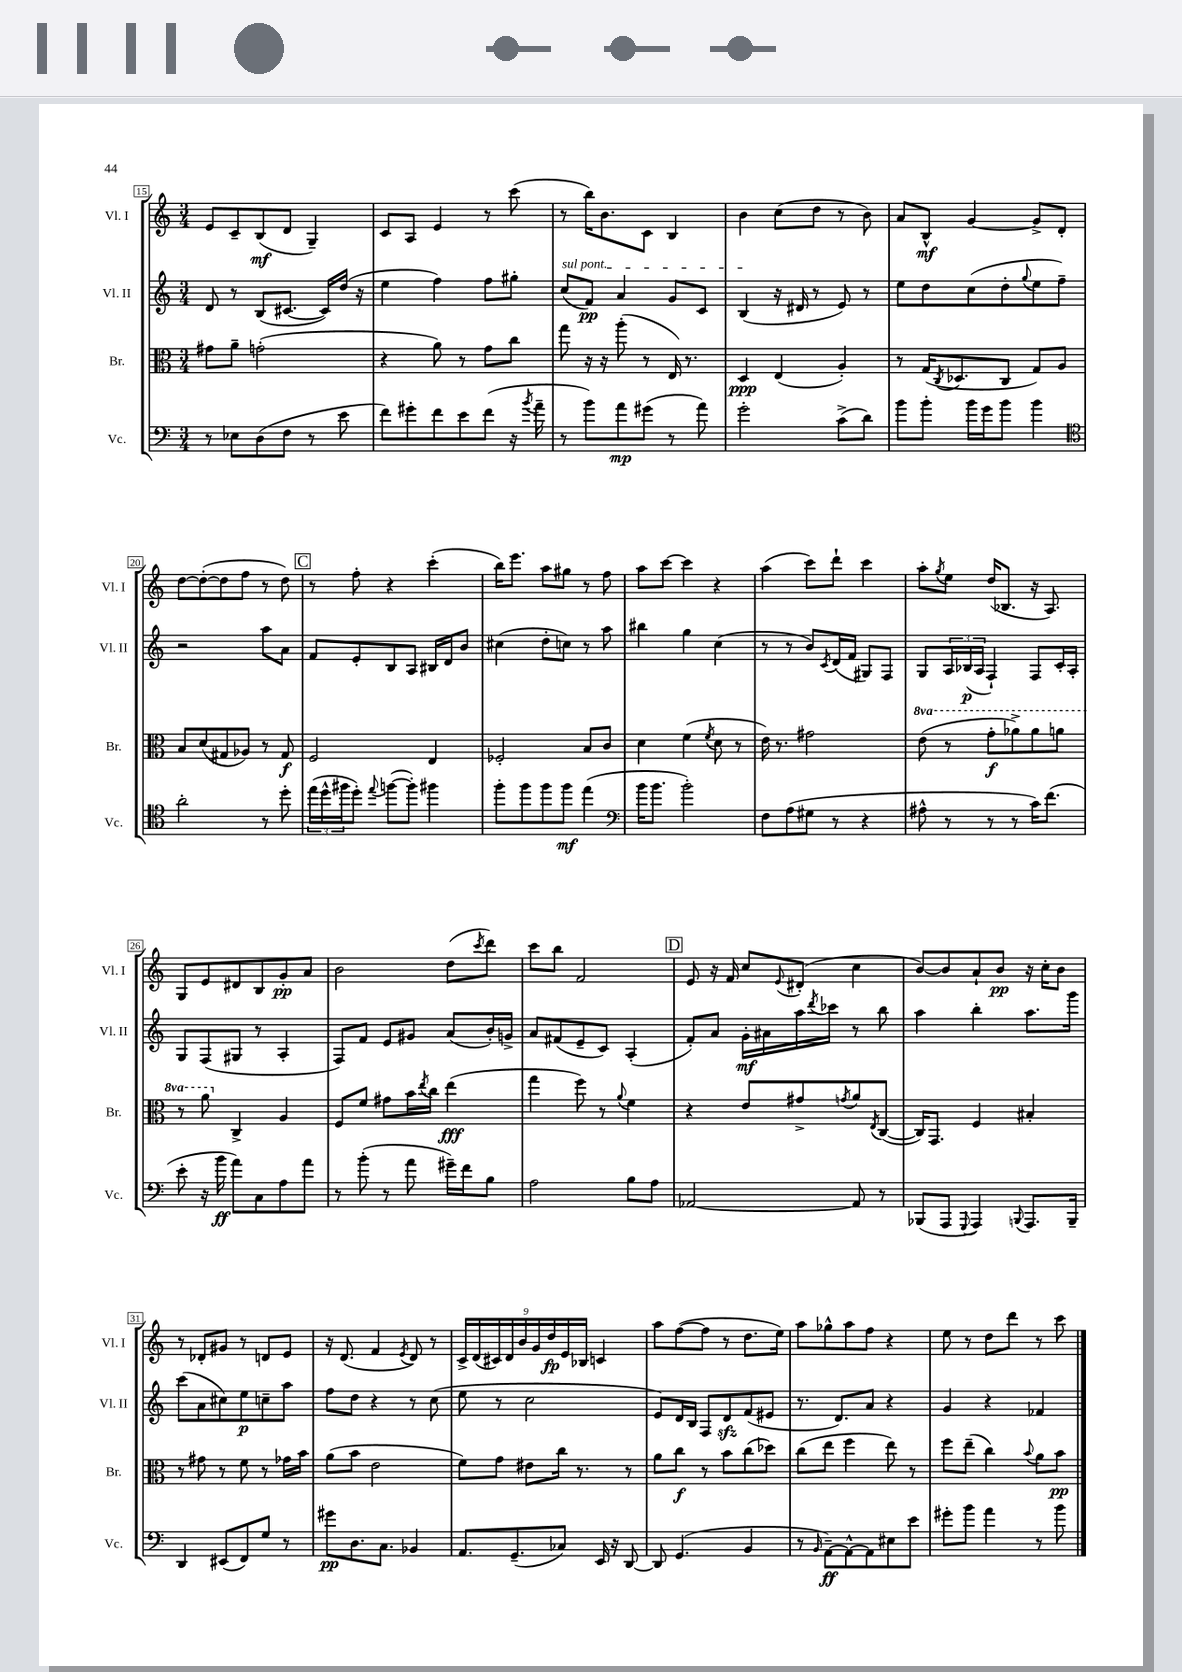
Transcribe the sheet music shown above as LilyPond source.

<<
\new StaffGroup <<
\new Staff = "s0" \with { instrumentName = "Vl. I" shortInstrumentName = "Vl. I" } {
    \clef treble \key c \major \numericTimeSignature \time 3/4
    e'8 c'8-- b8\mf( d'8 g4--) |
    c'8 a8 e'4 r8 c'''8( |
    r8 b''16) b'8. c'8 b4 |
    b'4 c''8( d''8 r8 b'8) |
    a'8 b8-^\mf g'4~ g'8-> d'8-. |
    d''8~ d''8~-.( d''8 f''8 r8 d''8) |
    \mark \markup { \box "C" } r8 f''8-. r4 c'''4-.( |
    b''16) e'''8. a''8 gis''8 r8 f''8 |
    a''8 c'''8~ c'''4 r4 |
    a''4( c'''8) d'''8-! c'''4 |
    a''8-. \acciaccatura { g''8 } e''8 d''16( bes8. r16 a8.) |
    g8 e'8 dis'8 b8 g'8-.\pp a'8 |
    b'2 d''8( \acciaccatura { c'''8 } d'''8) |
    c'''8 b''8 f'2 |
    \mark \markup { \box "D" } e'8 r16 f'16 c''8 \appoggiatura { e'8 } dis'8-.( c''4 |
    b'8~) b'8 a'8-! b'8\pp r16 c''16-. b'8 |
    r8 des'8-. gis'8 r8 d'8 e'8 |
    r16 d'8.( f'4 \acciaccatura { e'8 } d'8) r8 |
    \tuplet 9/8 { c'16-> d'16( cis'16) d'16 b'16 g'16 d''16\fp e'16 bes16 } c'4 |
    a''8 f''8~( f''8 r8 d''8. e''16) |
    a''8 ges''8-^ a''8 f''8 r4 |
    e''8 r8 d''8 d'''8 r8 c'''8 \bar "|." |
}
\new Staff = "s1" \with { instrumentName = "Vl. II" shortInstrumentName = "Vl. II" } {
    \clef treble \key c \major \numericTimeSignature \time 3/4
    d'8 r8 b8( cis'8.~ cis'16) d''16( r16 |
    e''4 f''4) f''8 gis''8-. |
    \once \override TextSpanner.bound-details.left.text = \markup { \italic "sul pont." } c''8\startTextSpan( f'8\pp) a'4 g'8 c'8 |
    b4\stopTextSpan( r16 dis'16 r8 e'8) r8 |
    e''8 d''8 c''8( d''8-. \appoggiatura { g''8 } e''8 f''8--) |
    r2 a''8 a'8 |
    \mark \markup { \box "C" } f'8 e'8-. b8 a8 bis16 d'16 b'8 |
    cis''4( d''8-. c''8) r8 a''8 |
    bis''4 g''4 c''4( |
    r8 r8 b'8) \acciaccatura { c'8 } d'16( f'16 gis8) f8 |
    g8 \tuplet 3/2 { a16 bes16\p( a16 } f4-!) f8 c'16-. a16-. |
    g8 f8( gis8 r8 a4-. |
    f8) f'8 e'8 gis'8 a'8( b'16-.) g'16-> |
    a'8 fis'8( e'8-- c'8) a4-.( |
    \mark \markup { \box "D" } f'8-.) a'8 g'16-.\mf ais'16 a''16 \acciaccatura { d'''8 } ces'''16 r8 b''8 |
    a''4 b''4-. a''8. g'''16 |
    c'''8( a'8 cis''8) e''8\p c''8-- a''8 |
    f''8 d''8 r4 r8 c''8( |
    e''8 r8 c''2 |
    e'8) d'16 b16 f8 d'8\sfz f'8( eis'8 |
    r8. d'8.) a'8 r4 |
    g'4 r4 fes'4 \bar "|." |
}
\new Staff = "s2" \with { instrumentName = "Br." shortInstrumentName = "Br." } {
    \clef alto \key c \major \numericTimeSignature \time 3/4 \set Staff.ottavationMarkups = #ottavation-simple-ordinals
    gis'8 a'8-- g'2-.( |
    r4 a'8) r8 g'8 c''8 |
    g''8 r16 r16 a''8-.( r8 e16) r8. |
    d4\ppp e4( a4-.) |
    r8 g16( \acciaccatura { c8 } des8. c8 g8) a8 |
    b8 d'8( gis8 aes8) r8 gis8\f |
    \mark \markup { \box "C" } f2 e4 |
    fes2-. b8 c'8 |
    d'4 f'4( \acciaccatura { f'8 } d'8 r8 |
    e'16) r8. gis'2 |
    \ottava #1 e''8( r8 g''8-.\f aes''8->) aes''8 a''8 |
    r8 a''8 \ottava #0 c4-> a4 |
    f8 f'8 gis'8 b'16 \acciaccatura { e''8 } c''16 e''4\fff( |
    g''4 f''8) r8 \appoggiatura { a'8 } f'4 |
    \mark \markup { \box "D" } r4 e'8 gis'8-> \acciaccatura { g'8 } a'8 \acciaccatura { e8 } c8~( |
    c16) g,8. f4 bis4-. |
    r8 gis'8 r8 f'8 r8 ges'16 b'16 |
    a'8( b'8 e'2 |
    f'8) g'8 eis'8 c''16 r8. r8 |
    a'8 c''8\f r8 b'8 c''8( des''8) |
    c''8( e''8 f''4 e''8) r8 |
    f''8 e''8--( c''4) \appoggiatura { b'8 } a'8 b'8\pp \bar "|." |
}
\new Staff = "s3" \with { instrumentName = "Vc." shortInstrumentName = "Vc." } {
    \clef bass \key c \major \numericTimeSignature \time 3/4
    r8 ees8 d8( f8 r8 e'8 |
    f'8) gis'8-. f'8 e'8 f'8( r16 \acciaccatura { b'8 } a'16-- |
    r8 b'8) a'8\mp gis'8( r8 a'8) |
    g'2-. c'8->( d'8) |
    b'8 b'8-. b'16 g'16 b'8 b'4 |
    \clef tenor a'2-. r8 d''8-. |
    \mark \markup { \box "C" } \tuplet 3/2 { e''16( d''16-^ fis''16 } d''8-.) \appoggiatura { e''8 } f''8~( f''8-.) fis''4 |
    f''8-. f''8 f''8 f''8\mf e''4( |
    \clef bass b'16 b'8. b'2-.) |
    f8 a8( gis8 r8 r4 |
    ais8-^ r8 r8 r8 c'16) f'8.( |
    e'8-. r16 b'16\ff a'8) c8 a8 a'8 |
    r8 b'8-.( r8 a'8 gis'16--) f'16 b8 |
    a2 b8 a8 |
    \mark \markup { \box "D" } aes,2~ aes,8 r8 |
    bes,,8( a,,8 \appoggiatura { g,,8 } a,,4) \appoggiatura { b,,8 } a,,8. b,,16-- |
    d,4 eis,8( f,8) g8 r8 |
    gis'8\pp d8. c8. bes,4 |
    a,8. g,8.--( ces8) e,16 r16 d,8~ |
    d,8 g,4.( b,4 |
    r8 \grace { b,16 } a,8~--\ff) a,8~-^ a,8 eis8 e'8 |
    gis'8-. b'8 a'4 r8 b'8 \bar "|." |
}
>>
>>
